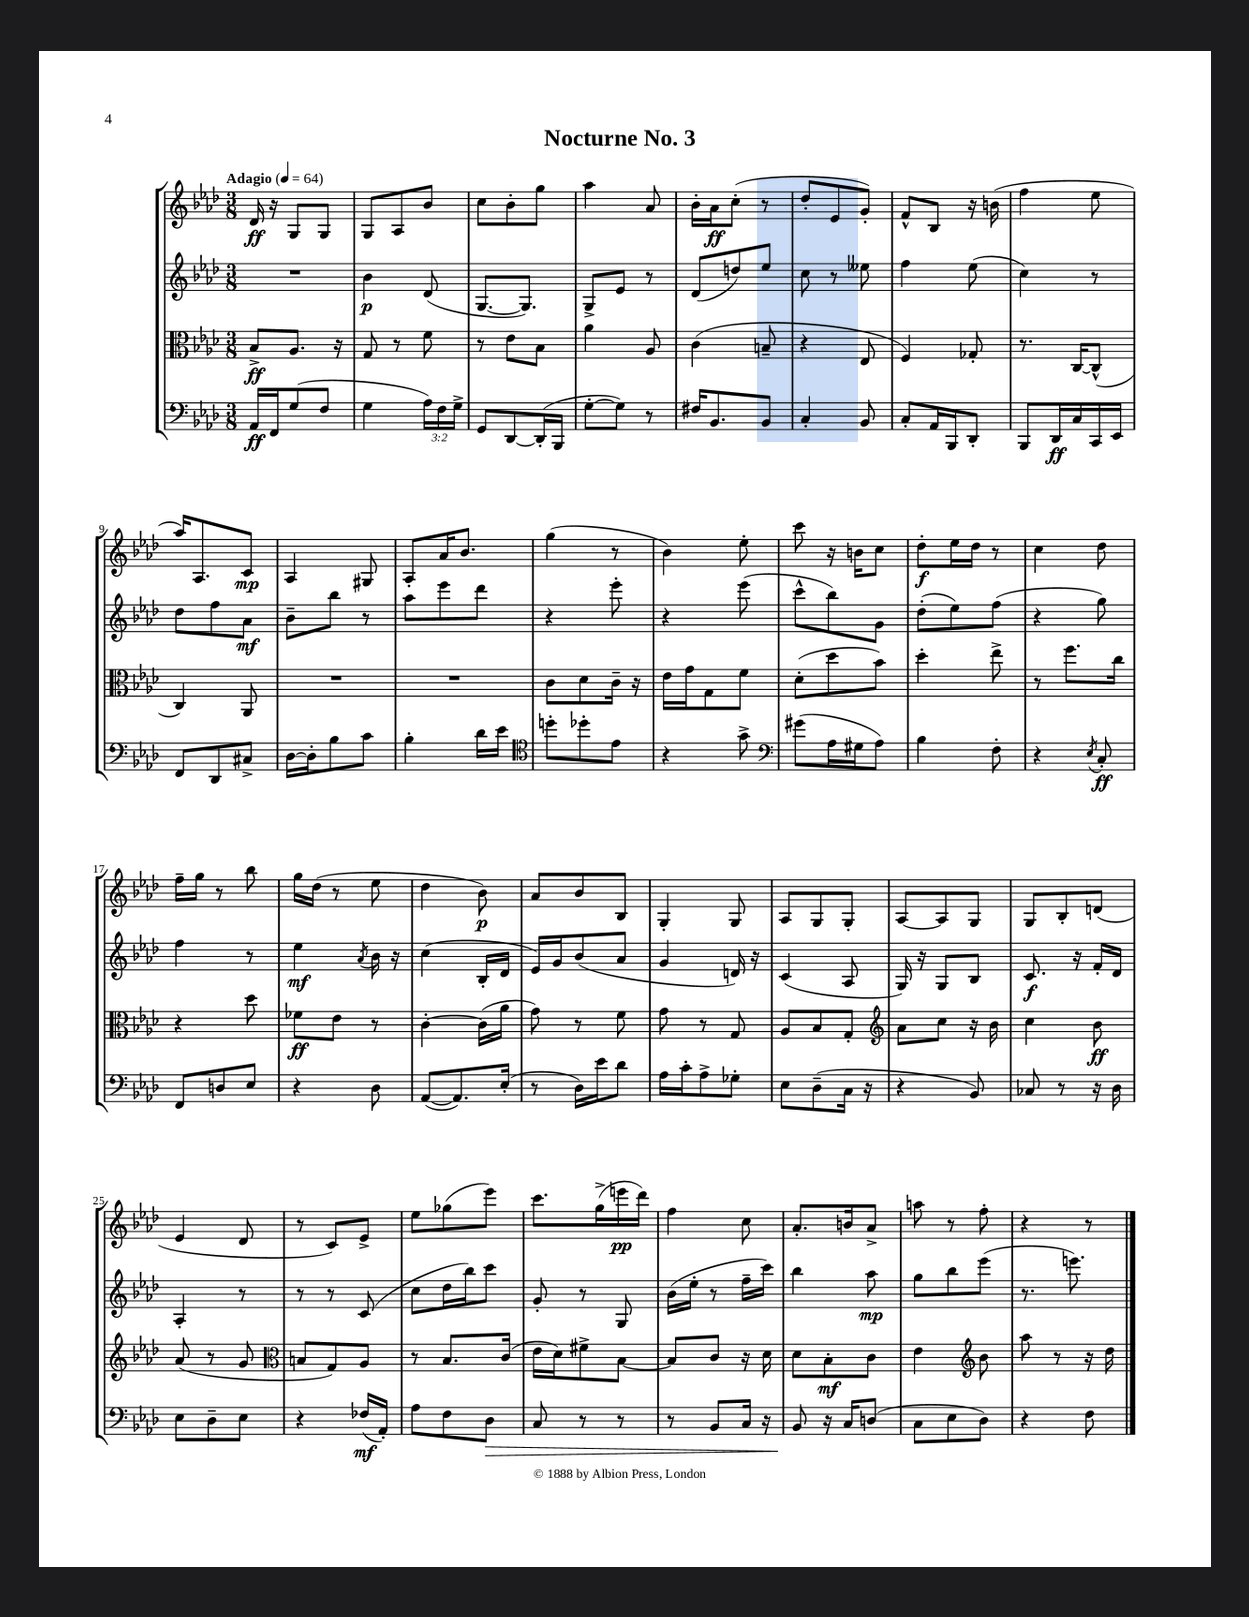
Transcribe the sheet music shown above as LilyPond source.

\header { title = "Nocturne No. 3" }
<<
\new StaffGroup <<
\new Staff = "s0" {
    \clef treble \key aes \major \numericTimeSignature \time 3/8 \tempo "Adagio" 4 = 64
    des'16\ff r16 g8 g8 |
    g8 aes8 bes'8 |
    c''8 bes'8-. g''8 |
    aes''4 aes'8 |
    bes'16-. aes'16\ff c''8-.( r8 |
    des''8-. ees'8 g'8-.) |
    f'8-^ bes8 r16 b'16( |
    f''4 ees''8 |
    aes''16) aes8. c'8\mp |
    aes4 gis8 |
    aes8-. aes'16 bes'8. |
    g''4( r8 |
    bes'4) ees''8-. |
    c'''8 r16 b'16 c''8 |
    des''8-.\f ees''16 des''16 r8 |
    c''4 des''8 |
    f''16-- g''16 r8 bes''8 |
    g''16 des''16( r8 ees''8 |
    des''4 bes'8\p) |
    aes'8 bes'8 bes8 |
    g4-. g8 |
    aes8 g8 g8-. |
    aes8~ aes8 g8 |
    g8 bes8-. d'8( |
    ees'4 des'8 |
    r8 c'8) ees'8-> |
    ees''8 ges''8( ees'''8) |
    c'''8. g''16->( e'''16\pp des'''16) |
    f''4 c''8 |
    aes'8.-. b'16 aes'8-> |
    a''8 r8 f''8-. |
    r4 r8 \bar "|." |
}
\new Staff = "s1" {
    \clef treble \key aes \major \numericTimeSignature \time 3/8
    R4. |
    bes'4\p des'8( |
    g8.~ g8.) |
    g8-> ees'8 r8 |
    des'8( d''8) ees''8 |
    c''8 r8 eeses''8 |
    f''4 ees''8( |
    c''4) r8 |
    des''8 f''8 aes'8\mf |
    bes'8-- bes''8 r8 |
    aes''8 ees'''8 des'''8 |
    r4 ees'''8-. |
    r4 ees'''8( |
    c'''8-^ bes''8) g'8 |
    des''8-.( ees''8) f''8( |
    r4 g''8) |
    f''4 r8 |
    ees''4\mf \acciaccatura { aes'8 } bes'16 r16 |
    c''4( bes16-. des'16 |
    ees'16) g'16 bes'8( aes'8 |
    g'4 d'16) r16 |
    c'4( aes8 |
    g16) r16 g8 bes8 |
    c'8.\f r16 f'16-. des'16 |
    aes4-. r8 |
    r8 r8 c'8( |
    c''8 des''16 bes''16) c'''8 |
    g'8-. r8 g8 |
    bes'16( ees''16-. r8 f''16-- c'''16) |
    bes''4 aes''8\mp |
    g''8 bes''8 ees'''8( |
    r8. e'''8.) \bar "|." |
}
\new Staff = "s2" {
    \clef alto \key aes \major \numericTimeSignature \time 3/8
    bes8->\ff aes8. r16 |
    g8 r8 f'8 |
    r8 ees'8 bes8 |
    aes'4 aes8 |
    c'4( b8-- |
    r4 ees8 |
    f4) ges8-. |
    r8. c16~ c8-^( |
    c4) aes,8 |
    R4. |
    R4. |
    c'8 des'8 c'16-- r16 |
    ees'16 g'16 g8 f'8 |
    des'8-.( des''8 bes'8) |
    des''4-. ees''8-> |
    r8 f''8. c''16 |
    r4 des''8 |
    fes'8\ff ees'8 r8 |
    c'4~-. c'16( aes'16 |
    g'8) r8 f'8 |
    g'8 r8 g8 |
    aes8 bes8 g8-. |
    \clef treble aes'8 c''8 r16 bes'16 |
    c''4 bes'8\ff |
    aes'8( r8 g'8 |
    \clef alto b8 g8) aes8 |
    r8 bes8. c'16( |
    ees'16 des'16) fis'8-> bes8~ |
    bes8 c'8 r16 des'16 |
    des'8 bes8-.\mf c'8 |
    ees'4 \clef treble bes'8 |
    aes''8 r8 r16 des''16 \bar "|." |
}
\new Staff = "s3" {
    \clef bass \key aes \major \numericTimeSignature \time 3/8 \override Staff.TupletNumber.text = #tuplet-number::calc-fraction-text
    aes,16\ff f,16 g8( f8 |
    g4 \tuplet 3/2 { aes16) f16 g16-> } |
    g,8 des,8~ des,16-.( bes,,16 |
    g8~-. g8) r8 |
    fis16 bes,8. bes,8 |
    c4-. bes,8 |
    c8-. aes,16 bes,,16 des,8-. |
    bes,,8 des,16\ff c16 c,16 ees,16 |
    f,8 des,8 cis8-> |
    des16~ des16-. bes8 c'8 |
    bes4-. des'16 ees'16 |
    \clef tenor d''8-. des''8-. ees'8 |
    r4 g'8-> |
    \clef bass gis'8( aes16 gis16 aes8) |
    bes4 f8-. |
    r4 \acciaccatura { ees8 } c8-.\ff |
    f,8 d8 ees8 |
    r4 des8 |
    aes,8~( aes,8.) ees16-.( |
    r8 des16) ees'16 des'8 |
    aes16 c'16-. aes8-> ges8-. |
    ees8 des8--( c16 r16 |
    r4 bes,8) |
    ces8 r8 r16 des16 |
    ees8 des8-- ees8 |
    r4 fes16\mf( aes,16-.) |
    aes8 f8 des8\> |
    c8 r8 r8 |
    r8 bes,8 c16 r16 |
    bes,8\! r16 c16 d8( |
    c8 ees8 des8) |
    r4 f8 \bar "|." |
}
>>
>>
